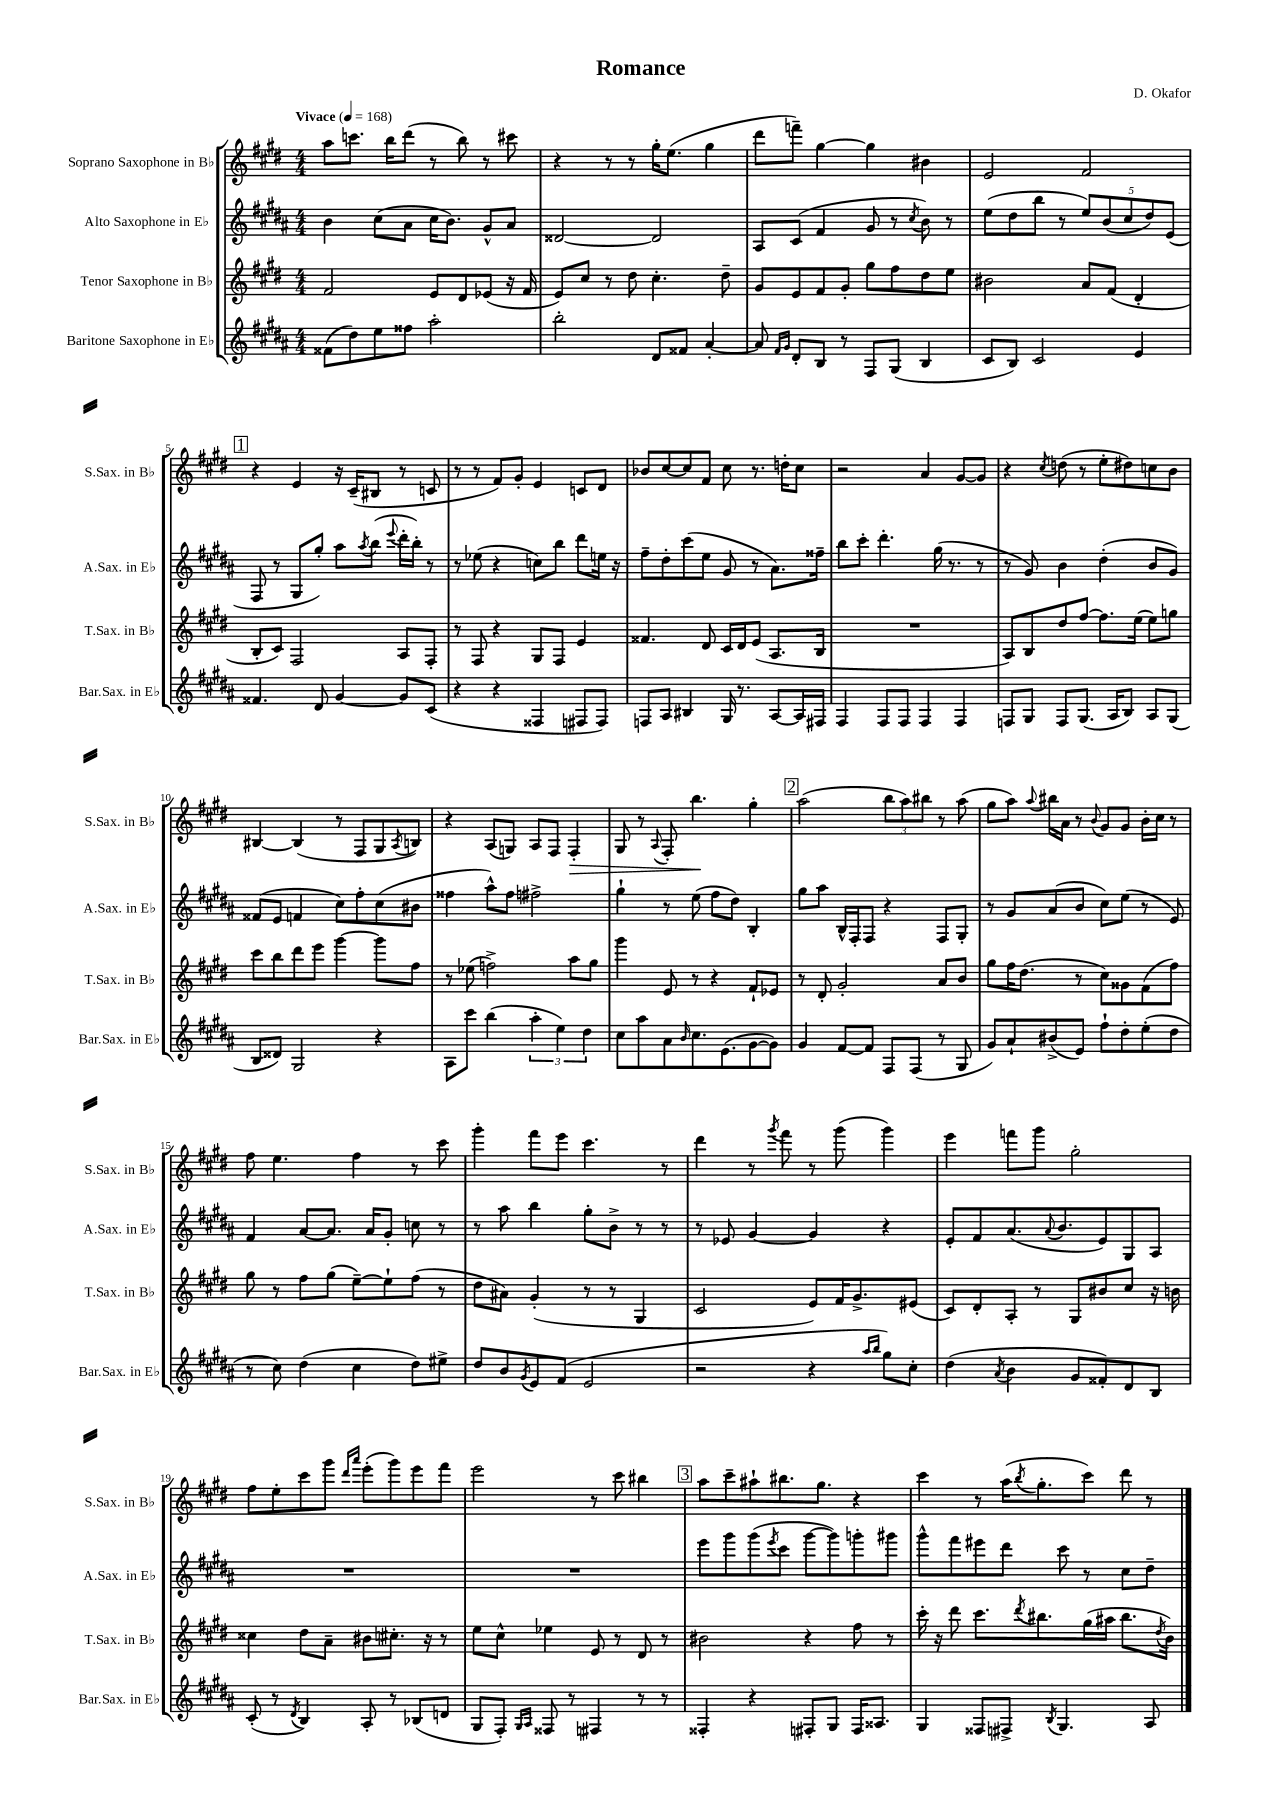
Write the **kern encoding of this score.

**kern	**kern	**kern	**kern
*staff4	*staff3	*staff2	*staff1
*clefG2	*clefG2	*clefG2	*clefG2
*k[f#c#g#d#a#]	*k[f#c#g#d#]	*k[f#c#g#d#a#]	*k[f#c#g#d#]
*M4/4	*M4/4	*M4/4	*M4/4
*MM168	*MM168	*MM168	*MM168
(8f##	2f#	4b	8aa
8dd#)	.	.	8.ccc
8ee	.	(8cc#	.
.	.	.	16bb
8ff##	.	8a#	(8ddd#
2aa#'	8e	16cc#	8r
.	.	8.b)	.
.	8d#	.	8bb)
.	(8e-	8g#^^	8r
.	16r	8a#	8ccc#
.	16f#	.	.
=	=	=	=
2bb'	8e)	[2d##	4r
.	8cc#	.	.
.	8r	.	8r
.	8dd#	.	8r
8d#	4.cc#'	2d##]	16gg#'
.	.	.	(8.ee
8f##	.	.	.
[4a#'	.	.	4gg#
.	8dd#~	.	.
=	=	=	=
8a#]	8g#	8A#	8ddd#
16qqf#	.	.	.
16qqg#	.	.	.
8d#'	8e	(8c#	8fff~)
8B	8f#	4f#	[4gg#
8r	8g#'	.	.
8F#	8gg#	8g#	4gg#]
(8G#	8ff#	8r	.
.	.	8qcc#	.
4B	8dd#	8b)	4b#
.	8ee	8r	.
=	=	=	=
8c#	2b#	(8ee	2e
8B)	.	8dd#	.
2c#	.	8bb	.
.	.	8r	.
.	8a	10ee)	2f#
.	.	(10b	.
.	(8f#	.	.
.	.	10cc#	.
4e	4d#'	.	.
.	.	10dd#)	.
.	.	(10e	.
=	=	=	=
4.f##	8B'	8F#	4r
.	8c#)	8r	.
.	2F#	8G#	4e
8d#	.	8gg#')	.
[4g#	.	8aa#	16r
.	.	.	(16c#~
.	.	8qaa#	.
.	.	(8bb	8B#
.	.	8qqeee	.
8g#]	8A	16ddd#'	8r
.	.	16bb')	.
(8c#	8F#'	8r	8c
=	=	=	=
4r	8r	8r	8r
.	8F#	(8ee-	8r
4r	4r	4r	8f#)
.	.	.	8g#'
4F##	8G#	8cc)	4e
.	8F#	8bb	.
8F#	4e	8ddd#	8c
8F#)	.	16ee	8d#
.	.	16r	.
=	=	=	=
8F	4.f##	8ff#~	8b-
8A#	.	8dd#'	[8cc#
4B#	.	(8ccc#	8cc#]
.	8d#	8ee	8f#
16G#	16c#	8g#	8cc#
8.r	16d#	.	.
.	(8e	8r	8.r
[8A#	8.A	8.a#)	.
.	.	.	16dd'
16A#]	.	.	8cc#
16F#	16B	16ff##~	.
=	=	=	=
4F#	1r	8bb	2r
.	.	8ccc#'	.
8F#	.	4.ddd#'	.
8F#	.	.	.
4F#	.	.	4a
.	.	(16gg#	.
.	.	8.r	.
4F#	.	.	[8g#
.	.	8r	8g#]
=	=	=	=
8F	8A)	8r	4r
8G#	8B	8g#)	.
.	.	.	8qcc#
8F	8dd#	4b	(8dd
(8.G#	[8ff#	.	8r
.	8.ff#]	(4dd#'	8ee'
16A#	.	.	.
8B)	.	.	8dd#)
.	(16ee	.	.
8A#	8ee)	8b	8cc
(8G#	8gg	8g#)	8b
=	=	=	=
8B	8ccc#	(8f##	[4B#
8d##)	8bb	8e	.
2G#	8ddd#	4f	(4B#]
.	8eee	.	.
.	[4ggg#	8cc#)	8r
.	.	8ff#'	8F#
4r	8ggg#]	(8cc#	8G#
.	.	.	8qA
.	8ff#	8b#	8B)
=	=	=	=
8A#	8r	4ff##	4r
8ccc#	(8ee-	.	.
(4bb	2ff^)	8aa#^^)	(8A
.	.	8ff##	8G)
6aa#'	.	2ff#^	8A
.	.	.	8F#
6ee)	.	.	.
.	8aa	.	4F#'
6dd#	.	.	.
.	8gg#	.	.
=	=	=	=
8cc#	4ggg#	4gg#`	8G#
8aa#	.	.	8r
.	.	.	8qqA
8a#	8e	8r	8F#'
16qqb	.	.	.
8.cc#	8r	(8ee	4.bb
.	4r	8ff#	.
(8.e	.	.	.
.	.	8dd#)	.
[8g#	8f#`	4B'	4gg#'
8g#])	8e-	.	.
=	=	=	=
4g#	8r	8gg#	(2aa
.	8d#'	8aa#	.
[8f#	2g#'	16B^^	.
.	.	16F#'	.
8f#]	.	8F#	.
8F#	.	4r	12bb
.	.	.	12aa)
(8F#	.	.	.
.	.	.	12bb#
8r	8a	8F#	8r
8G#	8b	8G#'	(8aa
=	=	=	=
8g#)	8gg#	8r	8gg#
8a#`	16ff#	8g#	8aa)
.	(8.dd#	.	.
.	.	.	8qqaa
(8b#^	.	(8a#	16bb#
.	.	.	16a
8e)	8r	8b	8r
.	.	.	8qqb
8ff#`	8cc#)	8cc#)	8g#
8dd#'	8g##	(8ee	8g#
(8ee'	(8f#	8r	16b'
.	.	.	16cc#
8dd#	8ff#)	8e)	8r
=	=	=	=
8r	8gg#	4f#	8ff#
8cc#)	8r	.	4.ee
(4dd#	8ff#	[8a#	.
.	(8gg#	8.a#]	.
4cc#	[8ee~)	.	4ff#
.	.	16a#	.
.	8ee`]	8g#'	.
8dd#)	(8ff#	8cc	8r
8ee#^	8r	8r	8ccc#
=	=	=	=
8dd#	8dd#	8r	4ggg#'
8b	8a#)	8aa#	.
8qg#	.	.	.
8e	(4g#'	4bb	8fff#
(8f#	.	.	8eee
2e	8r	8gg#'	4.ccc#
.	8r	8b^	.
.	4G#	8r	.
.	.	8r	8r
=	=	=	=
2r	2c#	8r	4ddd#
.	.	8e-	.
.	.	[4g#	8r
.	.	.	8qggg#
.	.	.	8fff#
4r	8e)	4g#]	8r
.	16f#	.	(8ggg#
.	8.g#^	.	.
16qqaa#	.	.	.
16qqbb	.	.	.
8gg#)	.	4r	4ggg#)
8cc#'	(8e#	.	.
=	=	=	=
(4dd#	8c#)	8e'	4eee
.	8d#'	8f#	.
8qa#	.	.	.
4b	8A'	(8.a#	8fff
.	8r	.	8ggg#
.	.	8qqa#	.
.	.	8.b	.
8g#	8G#	.	2gg#'
8f##')	8b#	8e)	.
8d#	8cc#	8G#	.
8B	16r	8A#	.
.	16b	.	.
=	=	=	=
(8c#'	4cc##	1r	8ff#
8r	.	.	8ee'
8qd#	.	.	.
4B)	8dd#	.	8ccc#
.	8a~	.	8ggg#
.	.	.	16qqddd#
.	.	.	16qqaaa
8A#'	8b#	.	(8eee'
8r	8.cc#'	.	8ggg#)
(8B-	.	.	8eee
.	16r	.	.
8d	8r	.	8fff#
=	=	=	=
8G#	8ee	1r	2eee
8F#')	8cc#^^	.	.
16qqG#	.	.	.
16qqA#	.	.	.
8F##	4ee-	.	.
8r	.	.	.
4F#	8e	.	8r
.	8r	.	8ccc#
8r	8d#	.	4bb#
8r	8r	.	.
=	=	=	=
4F##'	2b#	8eee	8aa
.	.	8ggg#	8ccc#~
4r	.	(8ggg#	8aa#`
.	.	8qeee	.
.	.	8ccc#	8.bb#
8F#'	4r	[8ggg#	.
.	.	.	8.gg#
8G#	.	8ggg#])	.
16F#	8ff#	8ggg'	4r
8.A##	.	.	.
.	8r	8ggg#	.
=	=	=	=
4G#	16ccc#'	8ggg#^^	4ccc#
.	16r	.	.
.	8ddd#	8fff#	.
8F##	8.ccc#	8eee#	8r
8F#^	.	8ddd#	(16aa
.	8qddd#	.	8qbb
.	8.bb#	.	8.gg#'
8qB	.	.	.
4.G#	.	8ccc#	.
.	(16gg#	8r	8ccc#)
.	16aa#	.	.
.	8.bb#	8cc#	8ddd#
8A#	.	8dd#~	8r
.	8qdd#	.	.
.	16b)	.	.
==	==	==	==
*-	*-	*-	*-
